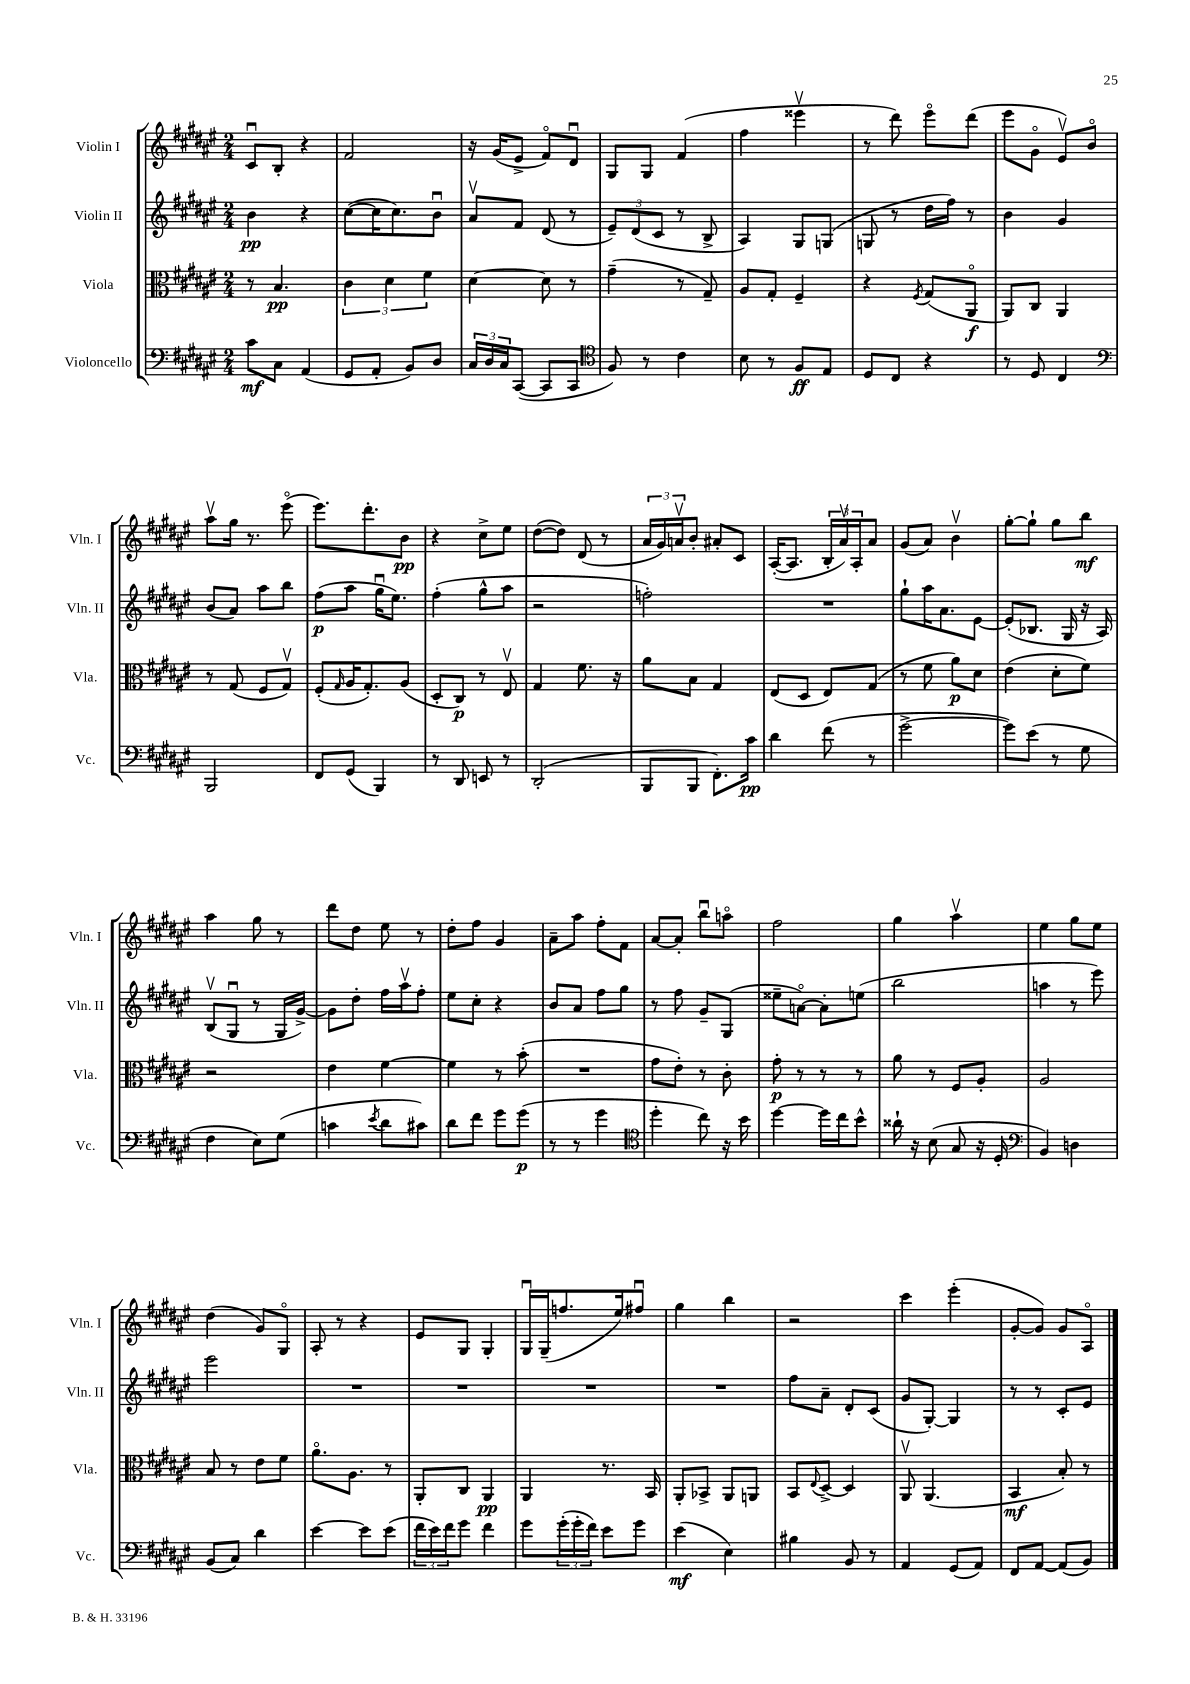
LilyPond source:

<<
\new StaffGroup <<
\new Staff = "s0" \with { instrumentName = "Violin I" shortInstrumentName = "Vln. I" } {
    \clef treble \key fis \major \numericTimeSignature \time 2/4
    cis'8\downbow b8-. r4 |
    fis'2 |
    r16 gis'16( eis'8-> fis'8\flageolet) dis'8\downbow |
    gis8 gis8 fis'4( |
    fis''4 eisis'''4\upbow |
    r8 dis'''8) eis'''8\flageolet dis'''8( |
    eis'''8 gis'8\flageolet eis'8\upbow) b'8\flageolet |
    ais''8\upbow gis''16 r8. eis'''8\flageolet( |
    eis'''8.) dis'''8.-. b'8\pp |
    r4 cis''8-> eis''8 |
    dis''8~( dis''8) dis'8( r8 |
    \tuplet 3/2 { ais'16 gis'16) a'16\upbow } b'8-. ais'8-. cis'8 |
    ais16~-.( ais8. \tuplet 3/2 { b16-. ais'16\upbow) ais16-. } ais'8 |
    gis'8( ais'8) b'4\upbow |
    gis''8~-. gis''8-! gis''8 b''8\mf |
    ais''4 gis''8 r8 |
    dis'''8 dis''8 eis''8 r8 |
    dis''8-. fis''8 gis'4 |
    ais'8-- ais''8 fis''8-. fis'8 |
    ais'8~ ais'8-. b''8\downbow a''8\flageolet |
    fis''2 |
    gis''4 ais''4\upbow |
    eis''4 gis''8 eis''8 |
    dis''4( gis'8) gis8\flageolet |
    ais8-. r8 r4 |
    eis'8 gis8 gis4-. |
    gis16\downbow gis16--( f''8. eis''16) fis''8\downbow |
    gis''4 b''4 |
    r2 |
    cis'''4 eis'''4-.( |
    gis'8~-. gis'8) gis'8 ais8\flageolet \bar "|." |
}
\new Staff = "s1" \with { instrumentName = "Violin II" shortInstrumentName = "Vln. II" } {
    \clef treble \key fis \major \numericTimeSignature \time 2/4
    b'4\pp r4 |
    cis''8~( cis''16 cis''8.) b'8\downbow |
    ais'8\upbow fis'8 dis'8( r8 |
    \tuplet 3/2 { eis'8--) dis'8( cis'8 } r8 b8-> |
    ais4) gis8 g8( |
    g8 r8 dis''16 fis''16) r8 |
    b'4 gis'4 |
    b'8( ais'8) ais''8 b''8 |
    fis''8\p( ais''8 gis''16\downbow eis''8.) |
    fis''4-.( gis''8-^ ais''8 |
    r2 |
    f''2-.) |
    R2 |
    gis''8-! ais''16 ais'8. eis'8~ |
    eis'8-.( bes8. gis16 r16 ais16) |
    b8\upbow( gis8\downbow r8 gis16 gis'16~->) |
    gis'8 dis''8-. fis''16 ais''16\upbow fis''8-. |
    eis''8 cis''8-. r4 |
    b'8 ais'8 fis''8 gis''8 |
    r8 fis''8 gis'8-- gis8( |
    eisis''8-- a'8~\flageolet) a'8-. e''8( |
    b''2 |
    a''4 r8 eis'''8) |
    eis'''2 |
    R2 |
    R2 |
    R2 |
    R2 |
    fis''8 ais'8-- dis'8-. cis'8( |
    gis'8 gis8~-.) gis4 |
    r8 r8 cis'8-. eis'8 \bar "|." |
}
\new Staff = "s2" \with { instrumentName = "Viola" shortInstrumentName = "Vla." } {
    \clef alto \key fis \major \numericTimeSignature \time 2/4
    r8 b4.\pp |
    \tuplet 3/2 { cis'4 dis'4 fis'4 } |
    dis'4~ dis'8 r8 |
    gis'4--( r8 gis8--) |
    ais8 gis8-. fis4-- |
    r4 \acciaccatura { fis8 } gis8( ais,8\flageolet\f |
    ais,8) cis8 ais,4 |
    r8 gis8( fis8 gis8\upbow) |
    fis8-.( \grace { gis16 } ais16 gis8.-.) ais8( |
    dis8-. cis8\p) r8 eis8\upbow |
    gis4 fis'8. r16 |
    ais'8 b8 gis4 |
    eis8( dis8 eis8) gis8( |
    r8 fis'8 ais'8\p) dis'8 |
    eis'4( dis'8-. fis'8) |
    r2 |
    eis'4 fis'4~ |
    fis'4 r8 b'8-.( |
    R2 |
    gis'8 eis'8-.) r8 cis'8-. |
    gis'8-.\p r8 r8 r8 |
    ais'8 r8 fis8 ais8-. |
    ais2 |
    b8 r8 eis'8 fis'8 |
    ais'8.\flageolet ais8. r8 |
    ais,8-. cis8 ais,4\pp |
    ais,4 r8. b,16 |
    ais,8-. bes,8-> ais,8 a,8 |
    b,8 \appoggiatura { eis8 } dis8~-> dis4 |
    ais,8\upbow ais,4.( |
    b,4\mf b8-.) r8 \bar "|." |
}
\new Staff = "s3" \with { instrumentName = "Violoncello" shortInstrumentName = "Vc." } {
    \clef bass \key fis \major \numericTimeSignature \time 2/4
    cis'8\mf cis8 ais,4( |
    gis,8 ais,8-. b,8) dis8 |
    \tuplet 3/2 { cis16 dis16 cis16 } cis,8~( cis,8 cis,8 |
    \clef tenor fis8) r8 cis'4 |
    b8 r8 fis8\ff eis8 |
    dis8 cis8 r4 |
    r8 dis8 cis4 |
    \clef bass b,,2 |
    fis,8 gis,8( b,,4) |
    r8 dis,8 e,8 r8 |
    dis,2-.( |
    b,,8 b,,8 fis,8.-.) cis'16\pp |
    dis'4 fis'8( r8 |
    gis'2~-> |
    gis'8) eis'8( r8 gis8 |
    fis4 eis8) gis8( |
    c'4 \acciaccatura { eis'8 } dis'8 cis'8) |
    dis'8 fis'8 gis'8 gis'8\p( |
    r8 r8 gis'4 |
    \clef tenor dis''4-. cis''8) r16 b'16 |
    dis''4~ dis''16 cis''16 b'8-^ |
    aisis'16-! r16 b8( gis8 r16 dis16-. |
    \clef bass b,4) d4 |
    b,8( cis8) dis'4 |
    eis'4~ eis'8 eis'8( |
    \tuplet 3/2 { fis'16 eis'16) fis'16 } gis'8 fis'4 |
    gis'8 \tuplet 3/2 { gis'16-.( gis'16-. fis'16) } eis'8 gis'8 |
    eis'4\mf( eis4) |
    bis4 b,8 r8 |
    ais,4 gis,8( ais,8) |
    fis,8 ais,8~ ais,8( b,8) \bar "|." |
}
>>
>>
\layout { \context { \Score \remove "Bar_number_engraver" } }
